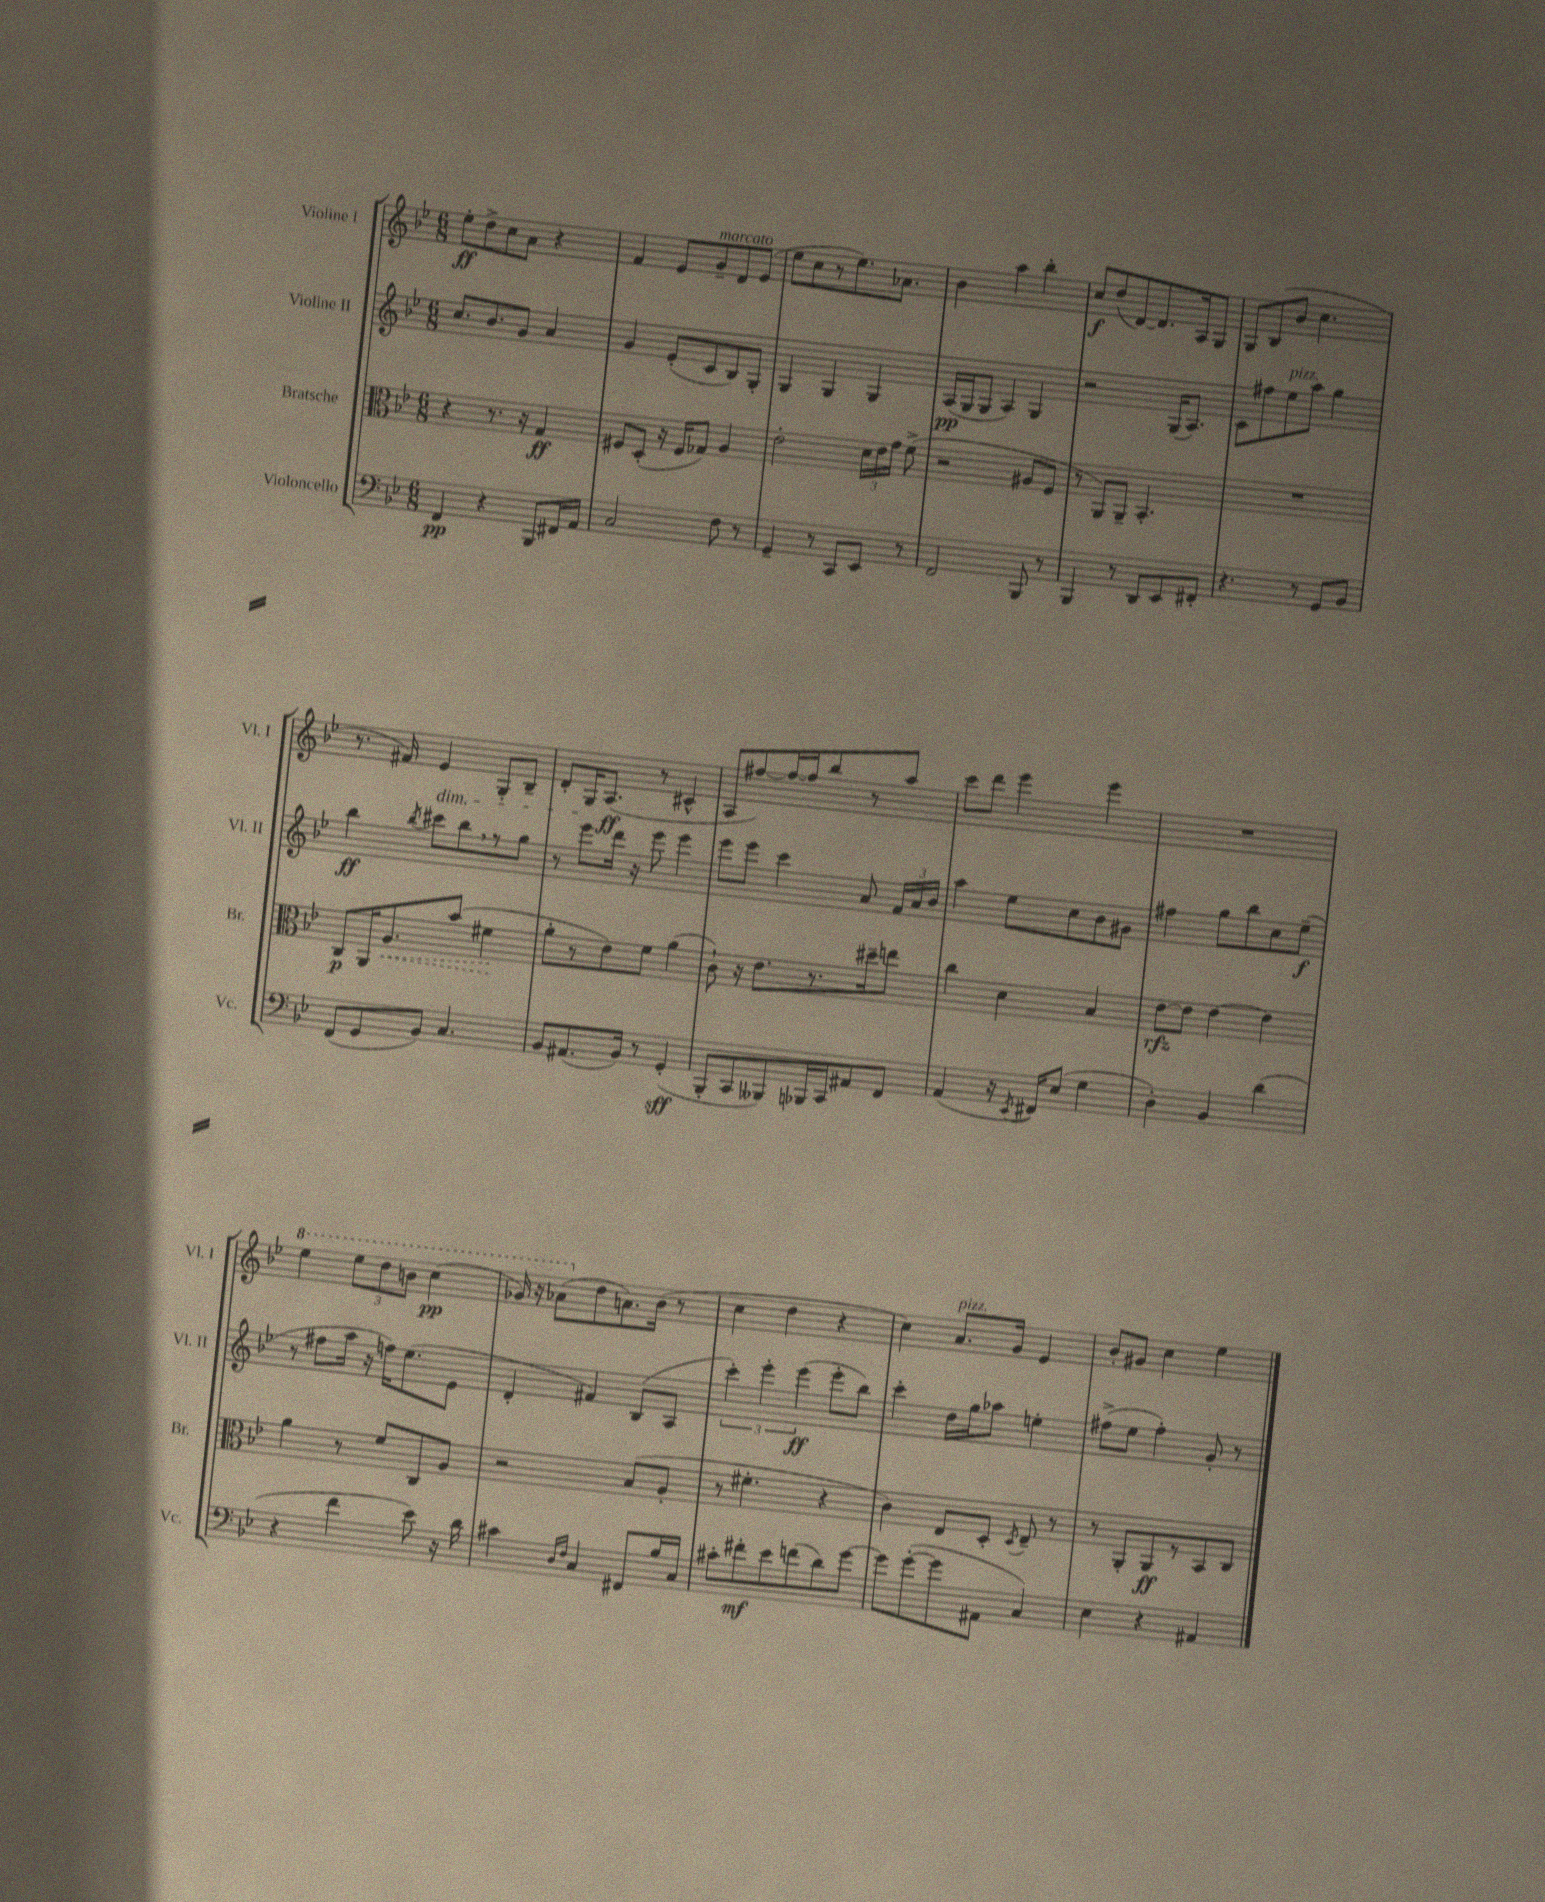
<<
\new StaffGroup <<
\new Staff = "s0" \with { instrumentName = "Violine I" shortInstrumentName = "Vl. I" } {
    \clef treble \key bes \major \numericTimeSignature \time 6/8
    \autoBeamOff ees''8[-.\ff d''8-> c''8 a'8] r4 |
    f'4 ees'8[ g'8--^\markup { \italic "marcato" } d'8 ees'8]( |
    ees''8[ c''8 r8 ees''8.) aes'8.] |
    bes'4 a''4 bes''4-. |
    c''8[\f d''8( d'8~) d'8. a16 g8] |
    g8[ bes8( bes'8] c''4. |
    r8. fis'16) ees'4\dim g8[-. bes8]-- |
    d'8[-. g16\! a8.]\ff( r8 cis'4-^ |
    a8[ fis''8~) fis''16~ fis''16 bes''8 r8 a''8] |
    c'''8[ d'''8] ees'''4 ees'''4 |
    R2. |
    \ottava #1 ees'''4 \tuplet 3/2 { ees'''8[ d'''8 b''8] } c'''4\pp( |
    ges''16) r16 aes''8[( \ottava #0 d''8 a'!8.) bes'16]( r8 |
    c''4 d''4 r4 |
    c''4) a'8.[^\markup { \italic "pizz." } g'16] ees'4 |
    bes'8[-. gis'8] c''4 ees''4 \bar "|." |
}
\new Staff = "s1" \with { instrumentName = "Violine II" shortInstrumentName = "Vl. II" } {
    \clef treble \key bes \major \numericTimeSignature \time 6/8
    \autoBeamOff c''8.[ bes'8. g'8] a'4 |
    g'4 ees'8[-.( c'8 bes8) g8]-. |
    g4 g4 g4 |
    a16[\pp( g16 g8] a4) g4 |
    r2 g16[( a8.]) |
    c'8[ fis''8 ees''8^\markup { \italic "pizz." } a''8] g''4 |
    bes''4\ff \acciaccatura { bes''8 } cis'''8[ bes''8 \breathe r8 g''8] |
    r8 ees'''8[ d'''16] r16 ees'''8 ees'''4 |
    ees'''8[ ees'''8] c'''4 a'8 \tuplet 3/2 { f'16[ a'16 bes'16] } |
    a''4 ees''8[ c''8 bes'8 gis'8] |
    fis''4 g''8[ bes''8 c''8 ees''8]--\f( |
    r8 fis''8[ a''16] r16 f''16[) ees''8.( ees'8] |
    d'4-. fis'4) bes8[( a8] |
    \tuplet 3/2 { c'''4-.) ees'''4-. ees'''4\ff( } ees'''8[-. bes''8]) |
    c'''4-. d''16[ g''16 aes''8] e''4-. |
    fis''8[->( ees''8] fis''4-.) g'8-. r8 \bar "|." |
}
\new Staff = "s2" \with { instrumentName = "Bratsche" shortInstrumentName = "Br." } {
    \clef alto \key bes \major \numericTimeSignature \time 6/8
    \autoBeamOff r4 r8. r16 g4\ff |
    fis8[ d8]-.( r16 fis16[ ges8]) a4 |
    ees'2-. \tuplet 3/2 { d'16[ ees'16 g'16] } f'8->( |
    r2 ais8[ f8] |
    r8 a,8[) a,8]-- bes,4.-. |
    R2. |
    c8[\p a,16 \once \override Hairpin.style = #'dashed-line a8.\< bes'8]( fis'4\! |
    a'8[-. r8 ees'8) f'8] a'4( |
    c'8-!) r16 ees'8.[ r8. dis''16-- e''8] |
    c''4 d'4 bes4 |
    ees'8[~\rfz ees'8] ees'4~ ees'4 |
    a'4 r8 f'8[ c8 a8] |
    r2 bes8[( a8]-. |
    r8 fis'4.-. r4 |
    c'4) ees8[ d8]-. \acciaccatura { d8 } ees8-- r8 |
    r8 a,8[-. a,8\ff r8 bes,8 c8] \bar "|." |
}
\new Staff = "s3" \with { instrumentName = "Violoncello" shortInstrumentName = "Vc." } {
    \clef bass \key bes \major \numericTimeSignature \time 6/8
    \autoBeamOff f,4\pp r4 bes,,8[ fis,16 a,16] |
    c2 f8 r8 |
    g,4-- r8 c,8[ ees,8] r8 |
    f,2 bes,,8 r8 |
    bes,,4 r8 d,8[ ees,8 fis,8]-. |
    r4. r8 g,8[ bes,8] |
    f,8[( g,8 bes,8]) c4. |
    bes,8[ ais,8.( bes,16]) r8 g,4-.\sff( |
    bes,,8[-. c,8 beses,,8) bes,,16 c,16 ais,8 f,8] |
    a,4( r16 \acciaccatura { ees,8 } fis,16[) ees8]( g4 |
    d4-.) bes,4 d'4( |
    r4 f'4 ees'8) r16 d'16 |
    cis'4 \grace { d16[ f16] } c4 fis,8[ bes16 c16] |
    cis'8[-. fis'8-.\mf ees'8 f'8( d'8) g'8]~ |
    g'8[ g'8~-.( g'8 ais,8] c4) |
    ees4 r4 ais,4 \bar "|." |
}
>>
>>
\layout { \context { \Score \remove "Bar_number_engraver" } }
